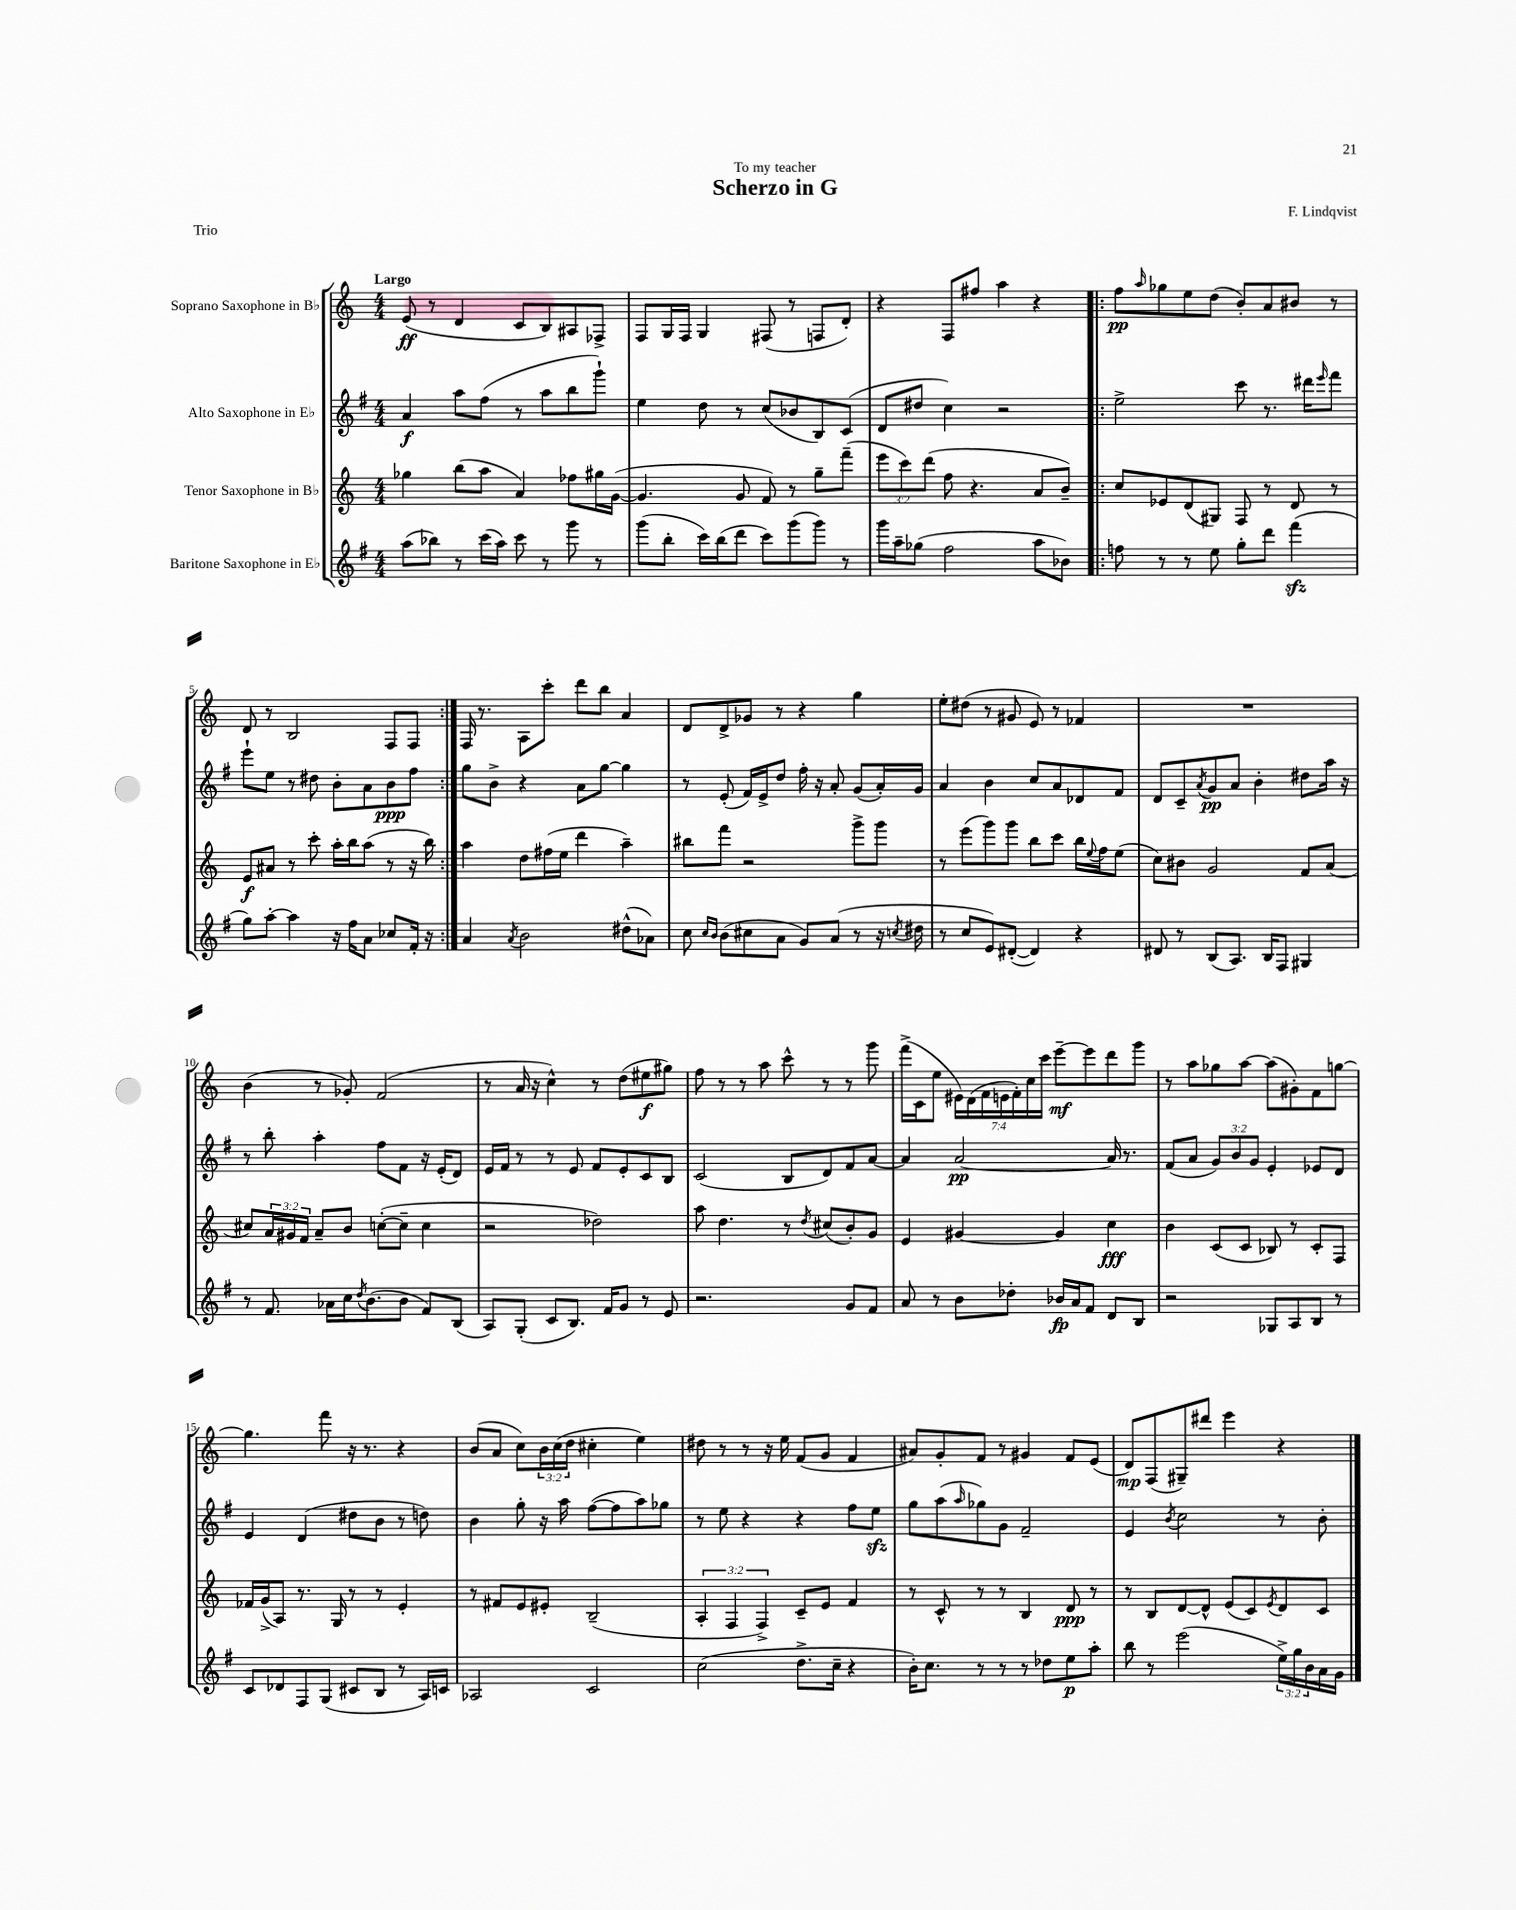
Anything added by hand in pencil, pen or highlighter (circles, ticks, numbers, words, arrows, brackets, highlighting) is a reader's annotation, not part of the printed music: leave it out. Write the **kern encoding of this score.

**kern	**kern	**kern	**kern
*staff4	*staff3	*staff2	*staff1
*clefG2	*clefG2	*clefG2	*clefG2
*k[f#]	*k[]	*k[f#]	*k[]
*M4/4	*M4/4	*M4/4	*M4/4
(8aa	4gg-	4a	(8e
8bb-)	.	.	8r
8r	(8bb	8aa	4d
(16ccc	8aa	(8ff#	.
16aa)	.	.	.
8ccc	4a)	8r	8c
8r	.	8aa	8B)
8ggg	8ff-	8bb	8A#
8r	16gg#	8ggg`)	8F-^
.	([16g	.	.
=	=	=	=
(8ggg	4.g]	4ee	8F
8bb'	.	.	16G
.	.	.	16F
16ccc)	.	8dd	4G
(16bb	.	.	.
8ddd	8g	8r	.
8ccc)	8f)	(8cc	(8F#
(8ggg	8r	8b-	8r
8ggg)	8gg~	8B)	8F
8r	(8fff~	(8c	8d')
=	=	=	=
16ggg	12eee	8d	4r
16aa~	.	.	.
.	12ccc)	.	.
(8gg-	.	8dd#	.
.	(12ddd	.	.
2ff#	8ff	4cc)	8F
.	4.r	.	8ff#
.	.	2r	4aa
8aa	8a	.	4r
8b-)	8b~)	.	.
=!|:	=!|:	=!|:	=!|:
8ff	8cc	2ee^	8ff
.	.	.	16qqaa
8r	8e-	.	8gg-
8r	(8d	.	8ee
8ee	8G#)	.	(8dd
8gg'	8F	8ccc	8b')
8ddd	8r	8.r	8a
(4fff#	8d	.	8b#
.	.	16ddd#	.
.	.	16qqeee	.
.	8r	8fff#	8r
=	=	=	=
8gg)	8e	8eee`	8d
[8aa'	8a#	8ee	8r
4aa]	8r	8r	2B
.	8ccc'	8dd#	.
16r	16aa'	8b'	.
16ff#	16bb	.	.
8a	(8aa	8a	.
8cc-	8r	8b	8F
16f#'	16r	8ff#	8F
16r	16bb)	.	.
=:|!	=:|!	=:|!	=:|!
4a	4aa	8gg	16F
.	.	.	8.r
.	.	8b^	.
8qa	.	.	.
2b	8dd	4r	8A
.	(16ff#	.	8ccc'
.	16ee	.	.
.	4ddd	8a	8ddd
.	.	[8gg	8bb
(8dd#^^	4aa~)	4gg]	4a
8a-)	.	.	.
=	=	=	=
8cc	8bb#	8r	8d
16qqcc	.	.	.
16qqb	.	.	.
(8b	8fff	(8e'	8d^
8cc#	2r	16f#)	8g-
.	.	16e^	.
8a	.	8dd	8r
8g)	.	16ff#'	4r
.	.	16r	.
(8a	.	8a'	.
8r	8ggg^	(8g	4gg
16r	8ggg	16a')	.
8qcc	.	.	.
16dd#	.	16g	.
=	=	=	=
8r	8r	4a	8ee'
8cc	(8eee	.	(8dd#
8e)	8ggg)	4b	8r
([8d#'	8ggg	.	8g#
4d#])	8bb	8cc	8e)
.	8ccc	8a	8r
4r	16bb	8d-	4f-
.	8qqee	.	.
.	16ff	.	.
.	(8ee	8f#	.
=	=	=	=
8d#	8cc)	8d	1r
8r	8b#	8c~	.
.	.	8qa	.
(8B	2g	8g	.
8.A)	.	8a	.
.	.	4b'	.
16B	.	.	.
8F#	.	.	.
4G#	8f	8dd#	.
.	(8a	16aa	.
.	.	16r	.
=	=	=	=
8r	8cc#)	8r	(4b
8.f#	24a	8bb'	.
.	24g#	.	.
.	24f	.	.
.	8a~	4aa'	8r
16a-	.	.	.
16cc	8b	.	8g-')
8qdd	.	.	.
(8.b	.	.	.
.	([8cc'	8ff#	(2f
8b	8cc~]	8f#	.
8f#)	4cc	16r	.
.	.	(16e'	.
(8B	.	8d)	.
=	=	=	=
8A)	2r	16e	8r
.	.	16f#	.
(8G'	.	8r	16a
.	.	.	16r
8c	.	8r	4cc^^)
8.B)	.	8e	.
.	2dd-)	8f#	8r
16f#	.	.	.
8g	.	8e'	(8dd
8r	.	8c	8ee#
8e	.	8B	8gg#)
=	=	=	=
2.r	8aa	(2c	8ff
.	4.dd	.	8r
.	.	.	8r
.	.	.	8aa
.	8r	8B	8ccc^^
.	8qdd	.	.
.	(8cc#	8d)	8r
8g	8b')	8f#	8r
8f#	8g	[8a	8ggg
=	=	=	=
8a	4e	4a]	(16fff^
.	.	.	16c
8r	.	.	8ee
8b	[4g#	[2a	28e#)
.	.	.	(28d
.	.	.	28f
.	.	.	28e
8dd-'	.	.	.
.	.	.	28f')
.	.	.	28cc
.	.	.	28ccc
16b-	4g#]	.	[8eee~
16a	.	.	.
8f#	.	.	8eee]
8d	4cc	16a]	8ddd
.	.	8.r	.
8B	.	.	8ggg
=	=	=	=
2r	4b	(8f#	8r
.	.	8a	8aa
.	(8c	12g)	8gg-
.	.	12b	.
.	8c	.	[8aa
.	.	12g	.
8G-	8B-)	4e'	(8aa]
8A	8r	.	8g#')
8B	8c'	8e-	8f
8r	8F	8d	[8gg
=	=	=	=
8c	16f-	4e	4.gg]
.	(16g^	.	.
8d-	8A)	.	.
8F#	8.r	(4d	.
(8G	.	.	8fff
.	16G	.	.
8c#	8r	8dd#	16r
.	.	.	8.r
8B	8r	8b	.
8r	4e'	8r	4r
16A)	.	8dd)	.
16c	.	.	.
=	=	=	=
2A-	8r	4b	(8b
.	8f#	.	8a
.	8e	8gg'	8cc)
.	8e#'	16r	24b
.	.	.	(24cc
.	.	16aa	.
.	.	.	24dd
2c	(2B~	([8ff#	4cc#'
.	.	8ff#]	.
.	.	8aa)	4ee)
.	.	8gg-	.
=	=	=	=
(2cc	6A'	8r	8dd#
.	.	8ee	8r
.	6F	.	.
.	.	4r	8r
.	6F^)	.	.
.	.	.	16r
.	.	.	16ee
8.dd^	8c~	4r	(8f
.	8e	.	8g
16cc~	.	.	.
4r	4f	8ff#	4f
.	.	8ee	.
=	=	=	=
16b')	8r	8gg	8a#)
8.cc	.	.	.
.	8c^^	(8aa	8g'
.	.	16qqaa	.
8r	8r	8gg-)	8f
8r	8r	8g	8r
8r	4B	2f#~	4g#
8dd-	.	.	.
8ee	8d	.	8f
8aa'	8r	.	(8e
=	=	=	=
8bb	8r	4e	8d)
8r	8B	.	(8F
.	.	8qb	.
(2eee	[8d	2cc	8G#~)
.	8d^^]	.	8ddd#
.	(8e	.	4eee
.	8c)	.	.
.	8qe	.	.
24ee^)	8d	8r	4r
24gg	.	.	.
24b	.	.	.
16a	8c	8b'	.
16g	.	.	.
==	==	==	==
*-	*-	*-	*-
